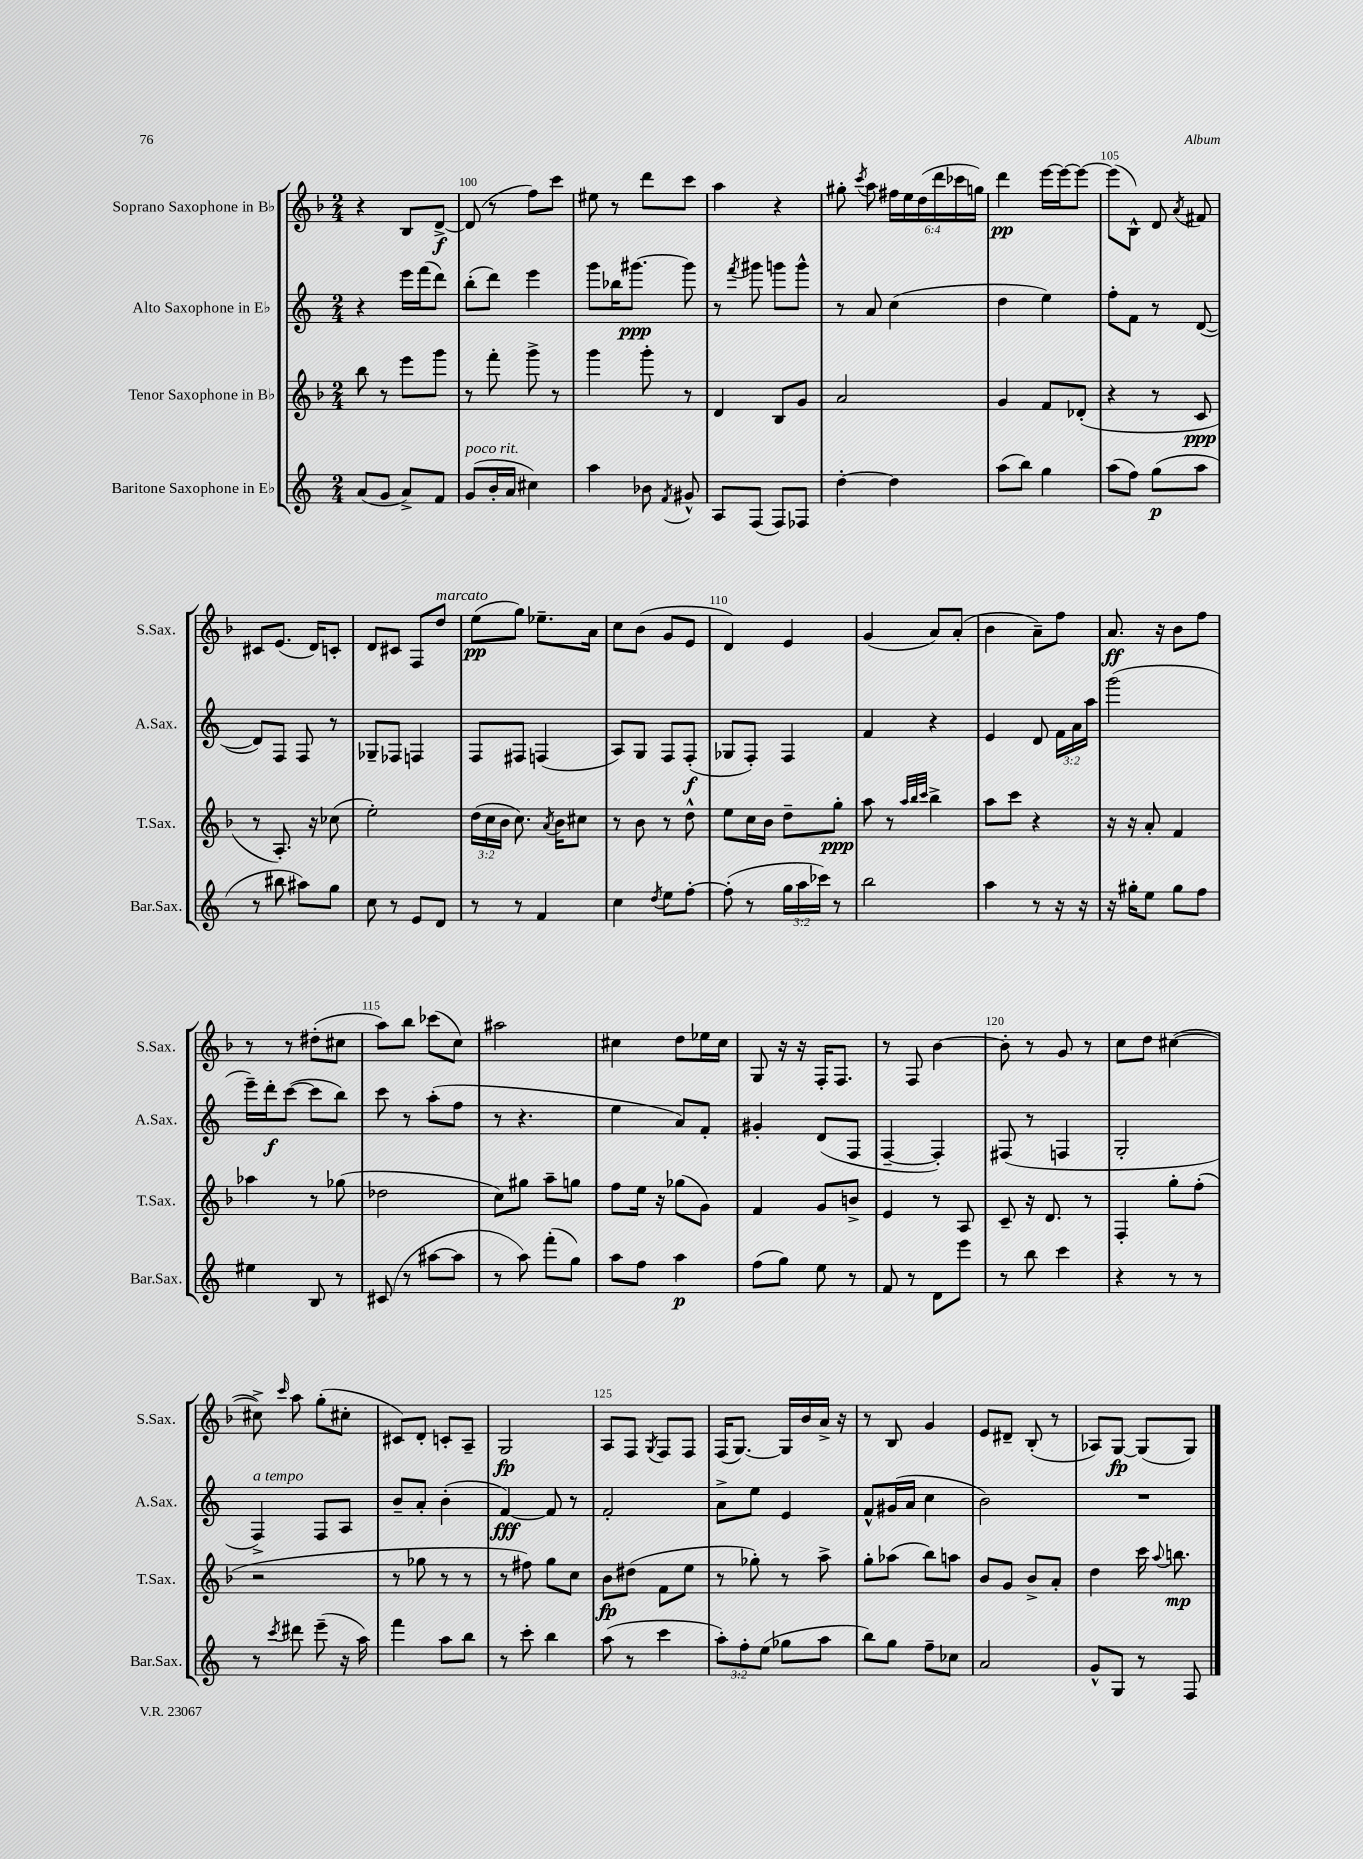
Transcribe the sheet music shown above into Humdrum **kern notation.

**kern	**kern	**kern	**kern
*staff4	*staff3	*staff2	*staff1
*clefG2	*clefG2	*clefG2	*clefG2
*k[]	*k[b-]	*k[]	*k[b-]
*M2/4	*M2/4	*M2/4	*M2/4
(8a	8bb-	4r	4r
8g	8r	.	.
8a^)	8eee	16eee	8B-
.	.	(16fff	.
8f	8ggg	8ddd)	[8d^
=	=	=	=
(8g	8r	(8bb'	(8d]
16b'	8fff'	8ddd)	8r
16a	.	.	.
4cc#)	8ggg^	4eee	8ff)
.	8r	.	8ccc
=	=	=	=
4aa	4ggg	8ggg	8ee#
.	.	16bb-	8r
.	.	[8.ggg#	.
8b-	8ggg'	.	8ddd
8qf	.	.	.
8g#^^	8r	8ggg#]	8ccc
=	=	=	=
8A	4d	8r	4aa
.	.	8qfff	.
(8F	.	8ggg#	.
8F)	8B-	8ggg	4r
8F-	8g	8ggg^^	.
=	=	=	=
[4dd'	2a	8r	8gg#'
.	.	.	8qccc
.	.	8a	8aa
4dd]	.	(4cc	24ff#
.	.	.	24ee
.	.	.	(24dd
.	.	.	24ddd
.	.	.	24ccc-
.	.	.	24gg)
=	=	=	=
(8aa	4g	4dd	4ddd
8bb)	.	.	.
4gg	8f	4ee)	[16eee
.	.	.	16eee_
.	(8d-'	.	8eee_
=	=	=	=
(8aa	4r	8ff'	(8eee]
8ff)	.	8f	8B-^^)
(8gg	8r	8r	8d
.	.	.	8qa
8aa	8c	([8d	8f#
=	=	=	=
8r	8r	8d])	8c#
8bb#	8.A')	8F	(8.e
8aa#)	.	8F	.
.	16r	.	16d)
8gg	(8cc-	8r	8c'
=	=	=	=
8cc	2ee')	8G-~	8d
8r	.	8F-	8c#
8e	.	4F	8F
8d	.	.	8dd
=	=	=	=
8r	(24dd	8F	(8ee
.	24cc	.	.
.	24b-	.	.
8r	8.cc)	8F#	8gg)
4f	.	(4F	8.ee-~
.	8qa	.	.
.	16b-	.	.
.	8cc#	.	.
.	.	.	16a
=	=	=	=
4cc	8r	8A)	8cc
.	8b-	8G	(8b-
8qdd	.	.	.
8ee	8r	8F	8g
[8ff'	8dd^^	(8F'	8e
=	=	=	=
(8ff']	8ee	8G-	4d)
8r	16cc	8F')	.
.	16b-	.	.
24gg	8dd~	4F	4e
24aa	.	.	.
24ccc-)	.	.	.
8r	8gg'	.	.
=	=	=	=
2bb	8aa	4f	(4g
.	8r	.	.
.	32qqaa	.	.
.	32qqbb-	.	.
.	32qqccc	.	.
.	4bb-^	4r	8a)
.	.	.	(8a'
=	=	=	=
4aa	8aa	4e	4b-
.	8ccc	.	.
8r	4r	8d	8a~)
16r	.	24f	8ff
.	.	24a	.
16r	.	.	.
.	.	24aa	.
=	=	=	=
16r	16r	(2ggg	8.a
16gg#'	16r	.	.
8ee	8a'	.	.
.	.	.	16r
8gg#	4f	.	8b-
8ff	.	.	8ff
=	=	=	=
4ee#	4aa-	16eee~)	8r
.	.	16ddd'	.
.	.	([8ccc	8r
8B	8r	8ccc]	(8dd#'
8r	(8gg-	8bb)	8cc#
=	=	=	=
(8c#	2dd-	8ccc	8aa)
8r	.	8r	8bb-
[8aa#	.	(8aa'	(8ccc-
8aa#]	.	8ff	8cc)
=	=	=	=
8r	8cc)	8r	2aa#
8aa)	8gg#	4.r	.
(8fff'	8aa~	.	.
8gg)	8gg	.	.
=	=	=	=
8aa	8ff	4ee	4cc#
8ff	16ee	.	.
.	16r	.	.
4aa	(8gg-	8a)	8dd
.	8g)	8f'	16ee-
.	.	.	16cc#
=	=	=	=
(8ff	4f	4g#'	8G
8gg)	.	.	16r
.	.	.	16r
8ee	8g	(8d	16F'
.	.	.	8.F
8r	8b^	8F	.
=	=	=	=
8f	4e	[4F~	8r
8r	.	.	8F
8d	8r	4F'])	[4b-
8eee	8A	.	.
=	=	=	=
8r	8c~	(8F#	8b-']
8bb	16r	8r	8r
.	8.d	.	.
4ccc	.	4F	8g
.	8r	.	8r
=	=	=	=
4r	4F'	2G'	8cc
.	.	.	8dd
8r	8gg'	.	([4cc#
8r	(8ff'	.	.
=	=	=	=
8r	2r	4F^)	8cc#^])
8qccc	.	.	16qqccc
8ddd#	.	.	8aa
(8eee~	.	8F	(8gg'
16r	.	8A	8cc#'
16aa)	.	.	.
=	=	=	=
4fff	8r	8b~	8c#)
.	8gg-	8a'	8d'
8aa	8r	(4b'	8c'
8bb	8r	.	8A~
=	=	=	=
8r	8r	[4f)	2G
8ccc'	8ff#)	.	.
4bb	8gg	8f]	.
.	8cc	8r	.
=	=	=	=
(8aa	8b-	2f'	8A
8r	(8dd#	.	8F
.	.	.	8qG
4ccc	8f	.	8F
.	8ee	.	8F
=	=	=	=
12aa')	8r	8a^	(16F
.	.	.	[8.G)
12ff'	.	.	.
.	8gg-')	8ee	.
(12ee	.	.	.
8gg-	8r	4e	16G]
.	.	.	16b-
8aa	8aa^	.	16a^
.	.	.	16r
=	=	=	=
8bb)	8gg'	8f^^	8r
8gg	(8aa-	(16g#	8B-
.	.	16a	.
8ff~	8bb-)	4cc	4g
8cc-	8aa	.	.
=	=	=	=
2a	8b-	2b)	8e
.	8g	.	8d#~
.	8b-^	.	(8B-'
.	8a'	.	8r
=	=	=	=
8g^^	4dd	2r	8A-)
8G	.	.	[8G
8r	16ccc	.	(8G]
.	8qqaa	.	.
.	8.bb	.	.
8F	.	.	8G)
==	==	==	==
*-	*-	*-	*-
